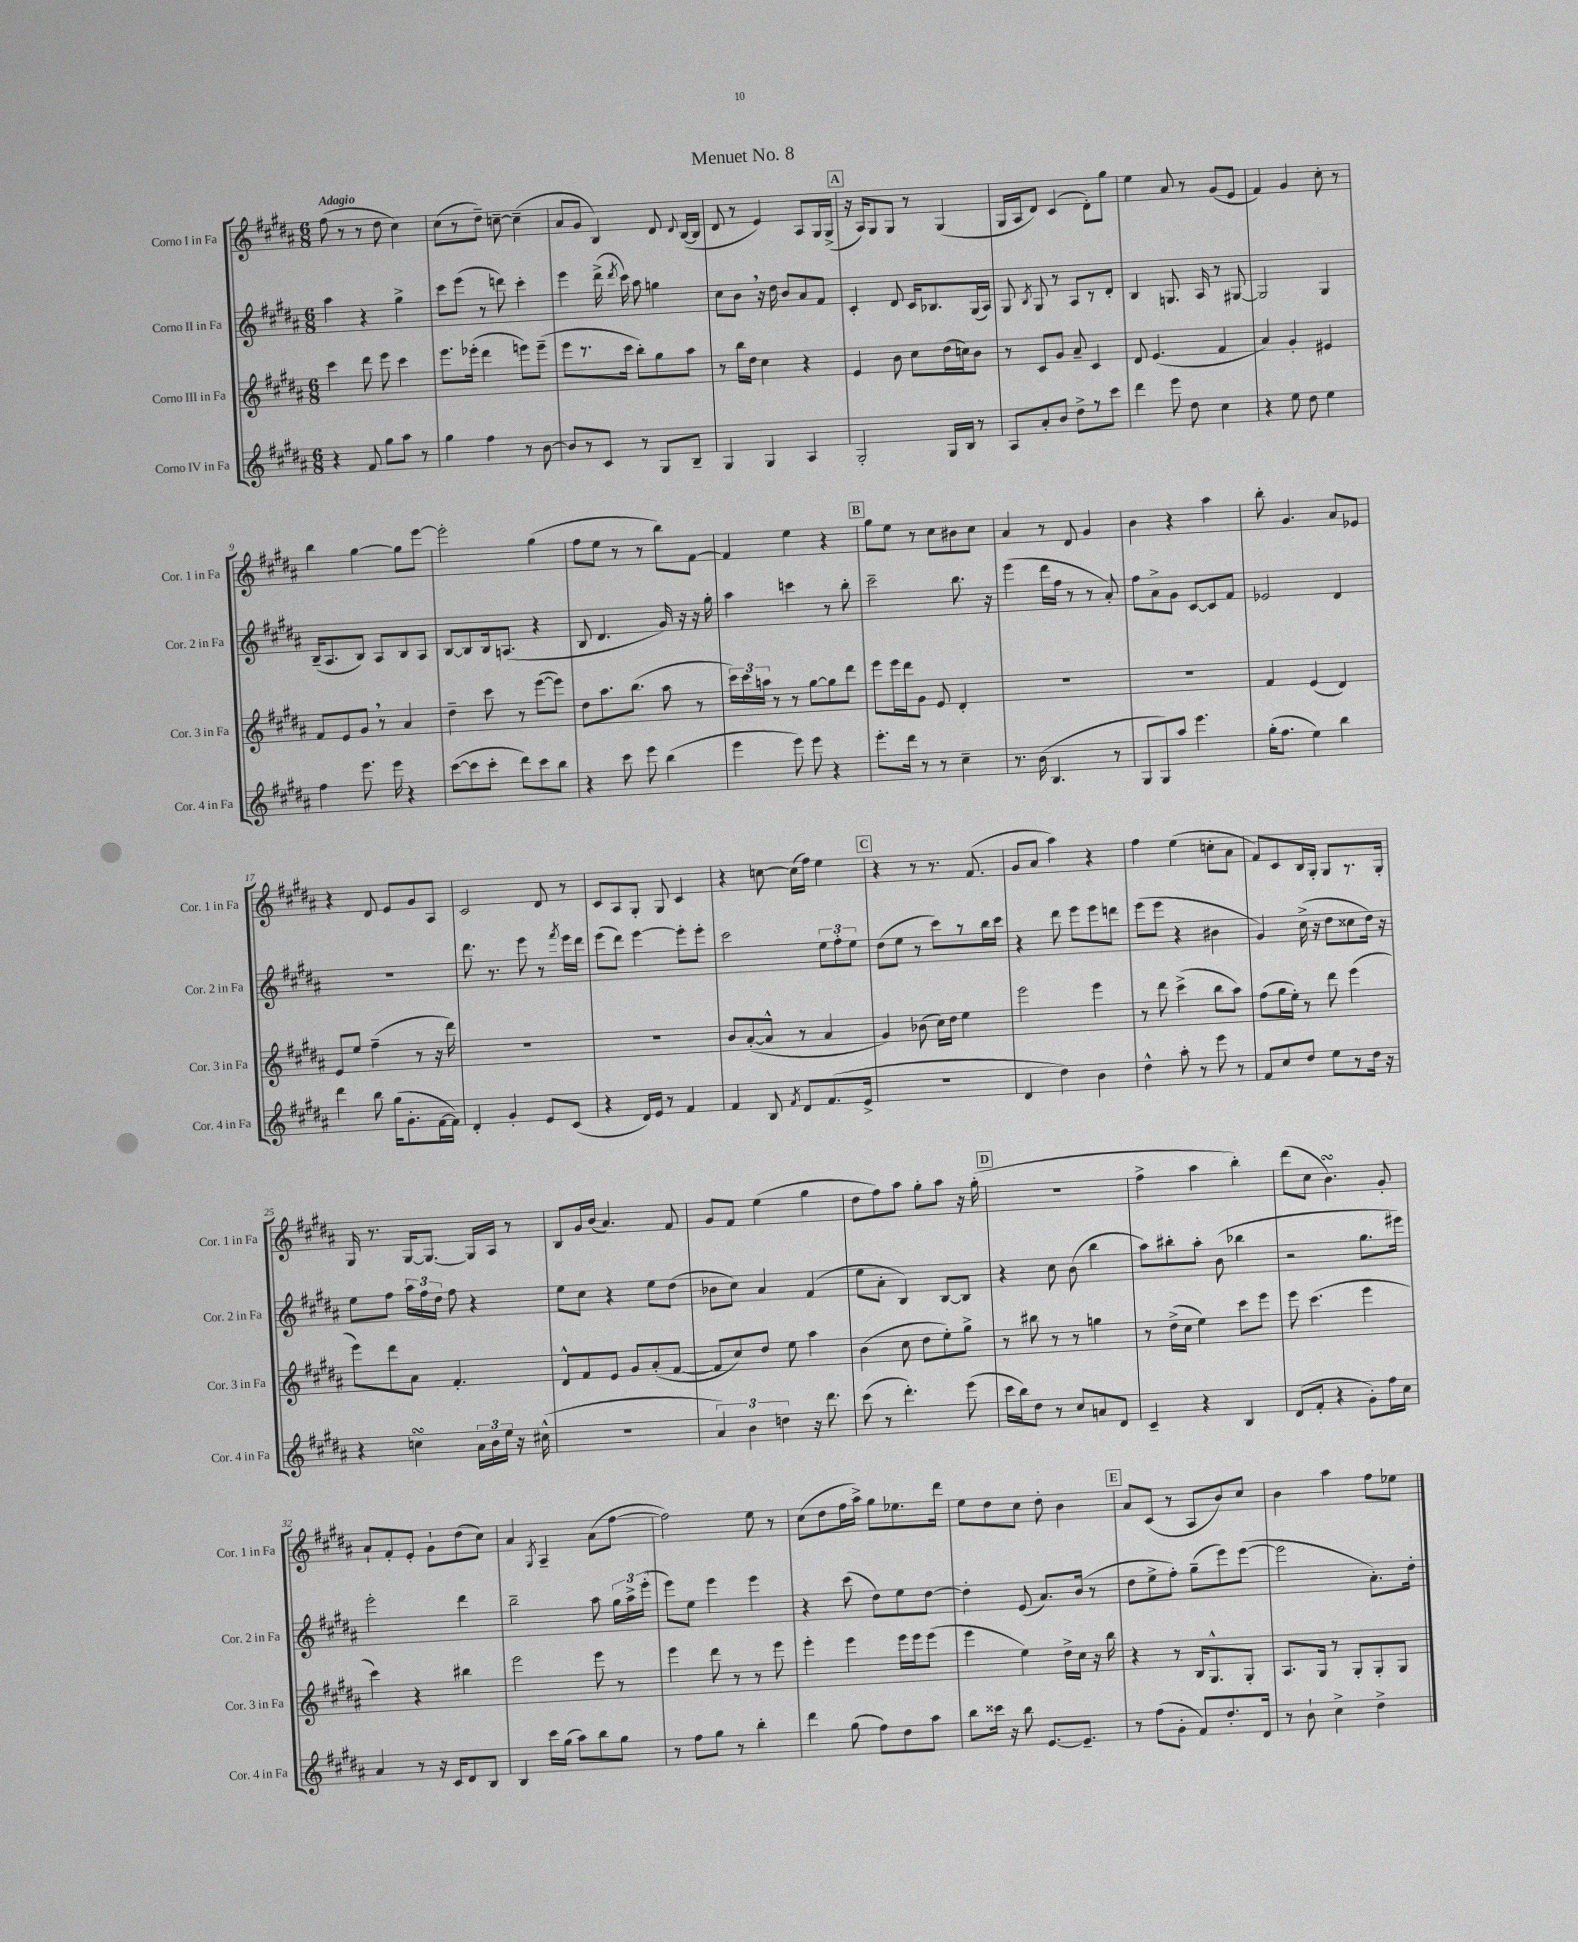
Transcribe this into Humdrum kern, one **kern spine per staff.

**kern	**kern	**kern	**kern
*staff4	*staff3	*staff2	*staff1
*clefG2	*clefG2	*clefG2	*clefG2
*k[f#c#g#d#a#]	*k[f#c#g#d#a#]	*k[f#c#g#d#a#]	*k[f#c#g#d#a#]
*M6/8	*M6/8	*M6/8	*M6/8
4r	4ccc#	4aa#	(8ff#
.	.	.	8r
8f#	8ddd#	4r	8r
8gg#	8eee	.	8dd#
8aa#	4ccc#	4gg#^	4cc#)
8r	.	.	.
=	=	=	=
4gg#	8.eee	8ccc#	(8cc#
.	.	(8eee	8r
.	(16eee-'	.	.
4ff#	4ddd#	8r	8dd#~)
.	.	8ddd)	[8cc~
8r	8eee)	4ccc#'	(4cc~]
[8b	(8eee~	.	.
=	=	=	=
8b]	8eee	4eee	8a#
8r	8.r	.	8g#
8c#	.	(16ddd#^	4B)
.	.	8qddd#	.
.	16ccc#	16ccc#)	.
8r	8bb')	8aa#	.
8G#	8gg#	4gg	8d#
.	.	.	8qqd#
8B~	8aa#	.	([16B
.	.	.	16B]
=	=	=	=
4G#	8r	8cc#	8d#
.	16bb	8b	8r
.	16dd#	.	.
4G#	4cc#	16r	4e)
.	.	16dd#	.
.	.	8b	.
4A#	4r	8a#	8A#
.	.	8f#	16G#
.	.	.	(16G#^
=	=	=	=
2G#'	4e	4c#'	16r
.	.	.	16A#)
.	.	.	8G#
.	8b	8d#	8G#
.	8cc#	16c#	8r
.	.	8.B-	.
16G#	(16dd#	.	(4G#
16B	16cc)	.	.
8r	8b	(16G#	.
.	.	16A#)	.
=	=	=	=
8A#	8r	8G#	16G#
.	.	.	16A#
.	.	8qB	.
8a#'	8c#	8G#	8d#)
8b	8g#	8r	(4c#
8dd#^	8a#~	8A#	.
8r	4c#	8r	8d#')
8ccc#	.	8d#'	8gg#
=	=	=	=
4ddd#	8d#	4B	4ee
.	(4.e	.	.
8eee	.	8.G	8a#
8dd#	.	.	8r
.	.	16A#	.
4cc#	4f#	8r	(8g#
.	.	[8G#	8e
=	=	=	=
4r	4a#)	2G#]	4f#)
8ee	4g#'	.	4g#
8dd#	.	.	.
4ee	4e#	4G#	8cc#'
.	.	.	8r
=	=	=	=
4ff#	8f#	(16B~	4bb
.	.	8.A#	.
.	8e	.	.
8.eee	8g#	8B)	[4gg#
.	8r	8A#	.
16eee	.	.	.
4r	4a#	8B	8gg#]
.	.	8A#	[8eee
=	=	=	=
([8ccc#	4dd#~	[8B	2eee']
8ccc#]	.	8B]	.
8ccc#'	8ccc#	16B	.
.	.	(8.A	.
8ddd#)	8r	.	.
8ccc#	([8eee	4r	(4gg#
8bb	8eee])	.	.
=	=	=	=
4r	8dd#	8B	8ff#
.	8.aa#	4.d#	8ee
8ccc#	.	.	8r
.	(8.bb	.	.
8eee	.	.	8r
(4bb	8aa#	16g#)	8bb)
.	.	16r	.
.	8r	16r	[8f#
.	.	16gg#'	.
=	=	=	=
4eee	24ccc#)	4aa#	4f#]
.	24ccc#	.	.
.	24aa	.	.
.	8r	.	.
8eee)	8r	4ccc	4ee
8eee	[8gg#	.	.
4r	8gg#]	8r	4r
.	8ddd#	8bb'	.
=	=	=	=
8.eee'	8eee	2ccc#~	8gg#
.	16eee	.	8ee
16ddd#	16ddd#	.	.
8r	8g#	.	8r
8r	8e	.	8cc#
4cc#~	4d#'	8.bb	8b#
.	.	.	8cc#
.	.	16r	.
=	=	=	=
8.r	2.r	(4eee	4a#
(16b	.	.	.
4.B	.	16ddd#	8r
.	.	16ff#	.
.	.	8r	8d#
.	.	8r	4g#
8r	.	8a#')	.
=	=	=	=
8G#	2.r	8ff#	4b
8G#)	.	8a#^	.
8aa#	.	8g#	4r
4.eee	.	[8c#	.
.	.	8c#]	4aa#
.	.	8f#	.
=	=	=	=
(16gg#'	4f#	2e-	8bb'
8.ff#	.	.	.
.	.	.	4.g#
4ee)	(4e	.	.
4bb	4d#)	4d#	8a#
.	.	.	8e-
=	=	=	=
4ddd#	8e	2.r	4r
.	8ee	.	.
8bb	(4ff#~	.	8d#
(16gg#	.	.	8e
8.g#'	.	.	.
.	8r	.	8g#
[16f#	16r	.	8A#
16f#])	16ddd#)	.	.
=	=	=	=
4d#'	2.r	8.ddd#	2c#
.	.	8.r	.
4g#'	.	.	.
.	.	8eee	.
8e	.	8r	8d#
.	.	8qfff#	.
(8c#	.	16eee	8r
.	.	16ddd#	.
=	=	=	=
4r	2.r	(8eee	8c#
.	.	8ddd#)	8A#
16d#)	.	[4eee	8G#'
16e	.	.	.
8r	.	.	8G#
4f#	.	8eee']	4c#
.	.	8eee'	.
=	=	=	=
4f#	8b	2ccc#	4r
.	([8a#'	.	.
8B	8a#^^]	.	[8cc
8qf#	.	.	.
8d#	8r	.	(16cc]
.	.	.	16ff#)
(8.f#	4a#	12ee	4ee
.	.	12ff#'	.
.	.	12ee	.
16e^	.	.	.
=	=	=	=
2.r	4g#)	(8dd#	4r
.	.	8ee	.
.	(8b-	8r	8r
.	16cc#)	8ccc#)	8.r
.	16dd#	.	.
.	4ee	8r	.
.	.	.	(8.f#
.	.	16bb	.
.	.	16ccc#	.
=	=	=	=
4d#	2eee	4r	8g#
.	.	.	8a#
4dd#)	.	8ddd#	4aa#)
.	.	8eee	.
4b	4eee	8eee	4r
.	.	8ddd	.
=	=	=	=
4dd#^^	8r	(8eee	4ff#
.	8ddd#	8eee	.
8aa#'	(4ccc#^	4r	(4ee
8r	.	.	.
8eee	8bb	4b#	8cc'
8r	8aa#)	.	8a#
=	=	=	=
8f#	(8ff#	4g#)	8f#)
8cc#	16gg#	.	8c#
.	16ee')	.	.
8dd#	8r	(16cc#^	16B
.	.	16r	16G#'
8ee	8ddd#	8dd#	8G#
8r	(4eee	8cc##	8.r
16dd#	.	16dd#)	.
16r	.	16r	16G#'
=	=	=	=
4r	8eee)	8ee	16G#
.	.	.	8.r
.	8ddd#	8ff#	.
4cc	8a#	24aa#	[16G#
.	.	24ff#	.
.	.	.	8.G#_
.	.	24dd#	.
.	4.f#'	8ff#	.
24a#	.	4r	16G#]
24b	.	.	.
.	.	.	16A#
24ee	.	.	.
16r	.	.	8r
(16cc#^^	.	.	.
=	=	=	=
2.r	8d#^^	8ee	8B
.	8f#	8cc#	16g#
.	.	.	(16b
.	8e	4r	4.a#)
.	8g#	.	.
.	(8a#'	8ee	.
.	[8f#	(8dd#	8f#
=	=	=	=
6a#)	8f#]	8b-	8g#
.	8cc#)	8cc#)	8f#
6b	.	.	.
.	8dd#	4a#	(4ee
6dd	.	.	.
.	8ee	.	.
16r	4aa#	(4f#	4gg#
8.ddd#	.	.	.
=	=	=	=
(8ccc#	(4b	8ee	8dd#
8r	.	8a#'	8ff#)
4.ddd#')	8cc#	4B)	8aa#
.	8dd#	.	8gg#'
.	8ee')	[8B	8aa#
(8eee	8gg#^	8B]	16r
.	.	.	(16gg#'
=	=	=	=
16ccc#	8r	4r	2.r
16bb)	.	.	.
8dd#	8bb#	.	.
8r	8r	8cc#	.
8cc#	8r	(8b	.
8a	4gg	4bb	.
8d#	.	.	.
=	=	=	=
4c#~	8r	8aa#)	4ff#^
.	(16dd#^	8bb#'	.
.	16cc#	.	.
4r	4ee)	8aa#'	4aa#
.	.	(8b	.
4B	8ccc#	4bb-	4bb')
.	8eee	.	.
=	=	=	=
(8d#	8eee	2r	(8ddd#
8f#'	(4.ccc#	.	8cc#
4r	.	.	4.b)
8g#')	4eee	8.gg#	.
16ff#	.	.	8g#'
16cc#	.	16eee#)	.
=	=	=	=
4a#	4ccc#)	2eee'	8a#`
.	.	.	8f#'
8r	4r	.	8e'
16r	.	.	8g#`
16c#	.	.	.
8d#	4bb#	4ddd#	(8dd#
8B	.	.	8cc#)
=	=	=	=
4B	2eee	2bb~	4a#
.	.	.	8qG#
16ccc#	.	.	4A#~
(16gg#	.	.	.
8aa#)	.	.	.
8bb	8eee	8aa#	(8a#
8gg#	8r	24gg#	[8ff#
.	.	24aa#^	.
.	.	(24eee'	.
=	=	=	=
8r	4eee	8eee)	2ff#])
8ff#	.	8ee	.
8gg#	8ddd#	4eee	.
8r	8r	.	.
4bb'	8r	4eee	8ee
.	8eee	.	8r
=	=	=	=
4ddd#	4eee'	4r	(8cc#
.	.	.	8dd#
(8gg#	4eee	(8ccc#	16ff#
.	.	.	16aa#^)
8ff#)	.	8dd#)	8gg#
8dd#	16eee	8ee	8.ee-
.	16eee	.	.
8aa#	(8eee	[8dd#	.
.	.	.	16ddd#
=	=	=	=
8bb	4eee	4dd#']	8ee
16ccc##	.	.	8dd#
16r	.	.	.
8bb	4ee)	(8e	8cc#
[8.e	.	8.a#)	8dd#'
.	16dd#^	.	4b
8.e~]	16cc#	(16b	.
.	16r	8r	.
.	16bb	.	.
=	=	=	=
8r	4r	8dd#	8a#
(8ff#	.	8ee^	(8c#
8g#'	8r	8ff#')	8r
8f#)	16B	(8gg#~	8A#
.	8.G#^^	.	.
8.dd#'	.	8eee)	8b)
.	8G#'	([8eee	8cc#
16d#	.	.	.
=	=	=	=
8r	8.A#	2eee]	4b
8b`	.	.	.
.	16G#	.	.
4cc#^	8r	.	4aa#
.	8G#'	.	.
4dd#^	8G#'	8.a#')	8ff#
.	8G#	.	8ee-
.	.	16dd#'	.
==	==	==	==
*-	*-	*-	*-
